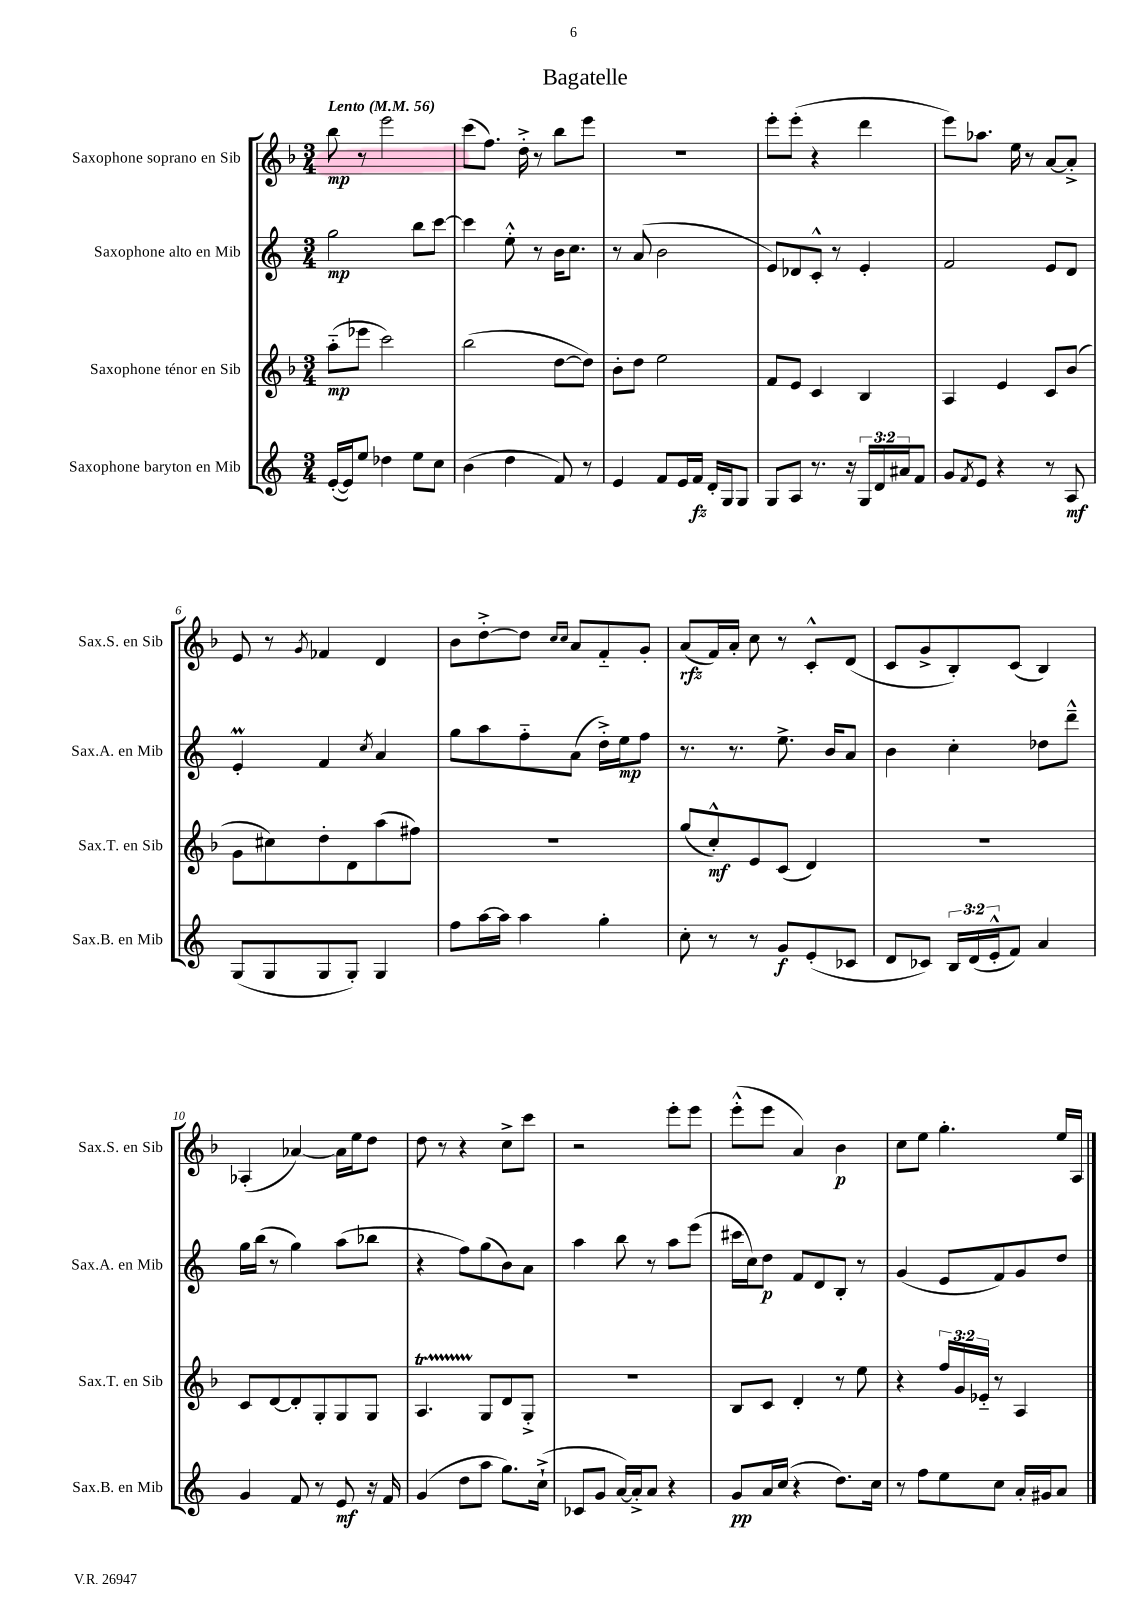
\header { title = "Bagatelle" }
<<
\new StaffGroup <<
\new Staff = "s0" \with { instrumentName = "Saxophone soprano en Sib" shortInstrumentName = "Sax.S. en Sib" } {
    \clef treble \key f \major \numericTimeSignature \time 3/4 \tempo "Lento" 4 = 56
    bes''8\mp r8 e'''2 |
    c'''8( f''8.) d''16-.-> r8 bes''8 e'''8 |
    R2. |
    e'''8-. e'''8-.( r4 d'''4 |
    e'''8) aes''8. e''16 r8 a'8~ a'8-.-> |
    e'8 r8 \acciaccatura { g'8 } fes'4 d'4 |
    bes'8 d''8~-.-> d''8 \grace { c''16 c''16 } a'8 f'8-_ g'8-. |
    a'8\rfz( f'16) a'16-. c''8 r8 c'8-.-^ d'8( |
    c'8 g'8-> bes8-.) c'8( bes4) |
    aes4-.( aes'4~) aes'16 e''16 d''8 |
    d''8 r8 r4 c''8-> c'''8 |
    r2 e'''8-. e'''8 |
    e'''8-.-^( e'''8 a'4) bes'4\p |
    c''8 e''8 g''4.-. e''16 a16 \bar "|." |
}
\new Staff = "s1" \with { instrumentName = "Saxophone alto en Mib" shortInstrumentName = "Sax.A. en Mib" } {
    \clef treble \key c \major \numericTimeSignature \time 3/4
    g''2\mp b''8 c'''8~ |
    c'''4 e''8-.-^ r8 b'16 c''8. |
    r8 a'8( b'2 |
    e'8) des'8 c'8-.-^ r8 e'4-. |
    f'2 e'8 d'8 |
    e'4-.\prall f'4 \acciaccatura { c''8 } a'4 |
    g''8 a''8 f''8-_ a'8( d''16-.->) e''16\mp f''8 |
    r8. r8. e''8.-> b'16 a'8 |
    b'4 c''4-. des''8 d'''8---^ |
    g''16 b''16( r8 g''4) a''8( bes''8 |
    r4 f''8) g''8( b'8) a'8 |
    a''4 b''8 r8 a''8 e'''8( |
    cis'''16 c''16) d''8\p f'8 d'8 b8-. r8 |
    g'4( e'8 f'8) g'8 d''8 \bar "|." |
}
\new Staff = "s2" \with { instrumentName = "Saxophone ténor en Sib" shortInstrumentName = "Sax.T. en Sib" } {
    \clef treble \key f \major \numericTimeSignature \time 3/4 \override Staff.TupletNumber.text = #tuplet-number::calc-fraction-text
    a''8-_\mp( ees'''8 c'''2) |
    bes''2( d''8~ d''8) |
    bes'8-. d''8 e''2 |
    f'8 e'8 c'4 bes4 |
    a4 e'4 c'8 bes'8( |
    g'8 cis''8) d''8-. d'8 a''8( fis''8) |
    R2. |
    g''8( c''8-.-^\mf) e'8 c'8( d'4) |
    R2. |
    c'8 d'8~ d'8-. g8-. g8 g8 |
    a4.\startTrillSpan g8\stopTrillSpan d'8 g8-.-> |
    R2. |
    bes8 c'8 d'4-. r8 e''8 |
    r4 \tuplet 3/2 { f''16 g'16 ees'16-_ } r8 a4 \bar "|." |
}
\new Staff = "s3" \with { instrumentName = "Saxophone baryton en Mib" shortInstrumentName = "Sax.B. en Mib" } {
    \clef treble \key c \major \numericTimeSignature \time 3/4 \override Staff.TupletNumber.text = #tuplet-number::calc-fraction-text
    e'16~-.( e'16) e''8 des''4 e''8 c''8 |
    b'4( d''4 f'8) r8 |
    e'4 f'8 e'16 f'16\fz d'16-. g16 g8 |
    g8 a8 r8. r16 \tuplet 3/2 { g16 d'16 ais'16 } f'8 |
    g'8 \acciaccatura { f'8 } e'8 r4 r8 a8\mf |
    g8( g8 g8 g8-.) g4 |
    f''8 a''16~ a''16 a''4 g''4-. |
    c''8-. r8 r8 g'8\f e'8-.( ces'8 |
    d'8 ces'8) \tuplet 3/2 { b16 d'16( e'16-.-^ } f'8) a'4 |
    g'4 f'8 r8 e'8\mf r16 f'16 |
    g'4( d''8 a''8 g''8.) c''16-!->( |
    ces'8 g'8 a'16~) a'16-.-> a'8 r4 |
    g'8\pp a'16 c''16( r4 d''8.) c''16 |
    r8 f''8 e''8 c''8 a'16-. gis'16 a'8 \bar "|." |
}
>>
>>
